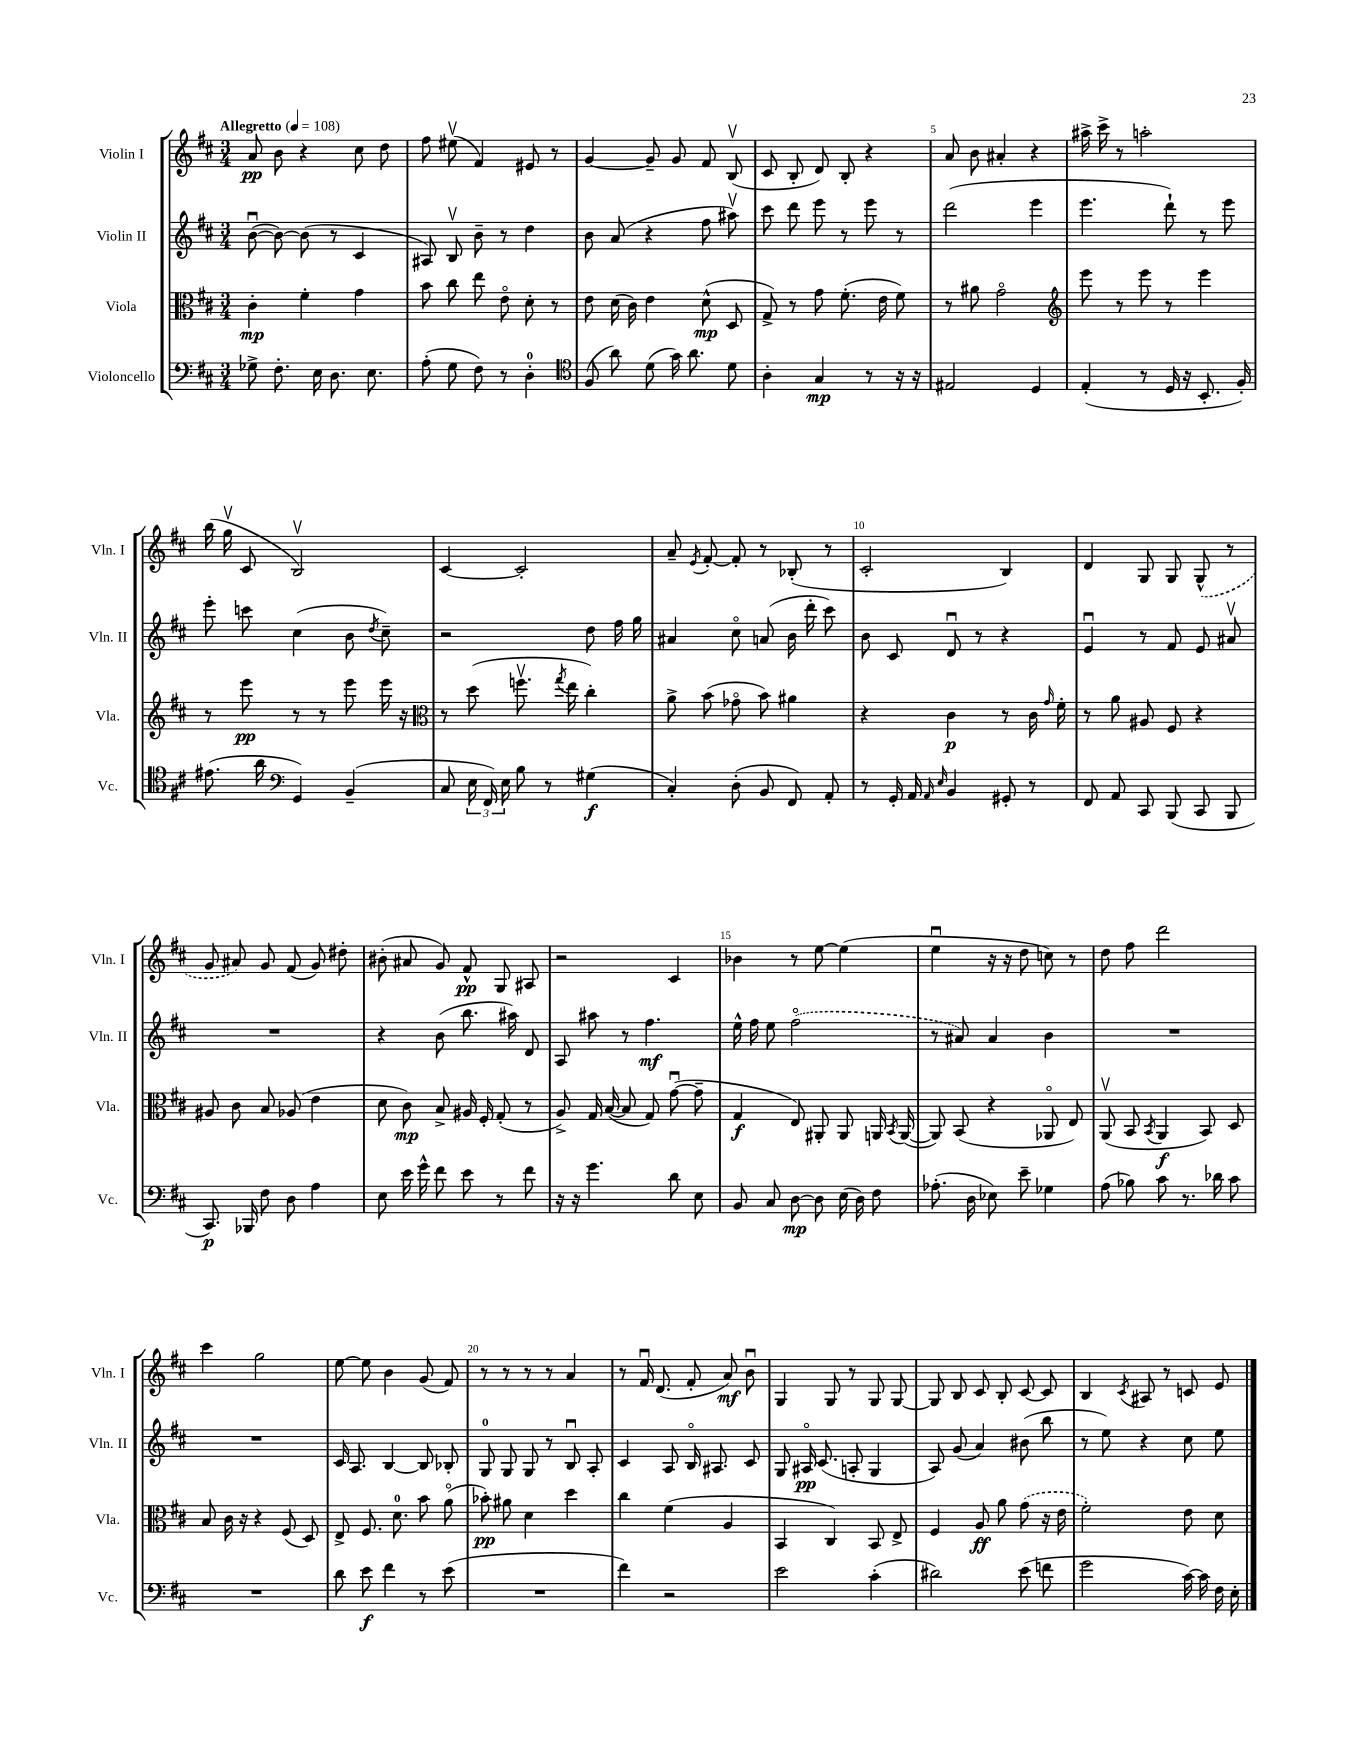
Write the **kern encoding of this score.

**kern	**kern	**kern	**kern
*staff4	*staff3	*staff2	*staff1
*clefF4	*clefC3	*clefG2	*clefG2
*k[f#c#]	*k[f#c#]	*k[f#c#]	*k[f#c#]
*M3/4	*M3/4	*M3/4	*M3/4
*MM108	*MM108	*MM108	*MM108
8G-^\	4c#'\	([8bu\	8a/
8.F#'\	.	8b\_)	8b\
.	4f#'\	(8b\]	4r
16E\	.	.	.
8.D\	.	8r	.
.	4g\	4c#/	8cc#\
8.E\	.	.	.
.	.	.	8dd\
=	=	=	=
(8A'\	8b\	8A#/)	8ff#\
8G\	8cc#\	8Bv/	(8ee#v\
8F#\)	8ee\	8b~\	4f#/)
8r	8eo\	8r	.
4D'\	8d'\	4dd\	8e#/
.	8r	.	8r
=	=	=	=
*clefC4	*	*	*
(8F#/	8e\	8b\	[4g/
8a\)	(16d\	(8a/	.
.	16c#\)	.	.
(8d\	4e\	4r	8g~/]
16g\)	.	.	8g/
8.a\	.	.	.
.	(8d^^\	8ff#\	8f#/
8d\	8D/	8aa#v\)	(8Bv/
=	=	=	=
4A'\	8G^/)	8ccc#\	8c#/
.	8r	8ddd\	8B'/
4G/	8g\	8eee\	8d/)
.	(8.f#'\	8r	8B'/
8r	.	8eee\	4r
.	16e\	.	.
16r	8f#\)	8r	.
16r	.	.	.
=	=	=	=
2E#/	8r	(2ddd\	8a/
.	8a#\	.	8b\
.	2go\	.	4a#'/
4D/	.	4eee\	4r
=	=	=	=
*	*clefG2	*	*
(4E'/	8eee\	4.eee\	16aa#^\
.	.	.	16ccc#^\
.	8r	.	8r
8r	8eee\	.	2aa'\
16D/	8r	8ddd`\)	.
16r	.	.	.
8.BB'/	4eee\	8r	.
.	.	8eee\	.
16F#'/)	.	.	.
=	=	=	=
(8.e#\	8r	8eee'\	(16bb\
.	.	.	16ggv\
.	8eee\	8ccc\	8c#/
16a\	.	.	.
*clefF4	*	*	*
4GG/)	8r	(4cc#\	2Bv/)
.	8r	.	.
(4BB~/	8eee\	8b\	.
.	.	8qdd/	.
.	16eee\	8cc#~\)	.
.	16r	.	.
=	=	=	=
*	*clefC3	*	*
8C#/	8r	2r	[4c#/
24E\	(8dd\	.	.
24FF#/)	.	.	.
24E\	.	.	.
8B\	8.ffv\	.	2c#'/]
8r	.	.	.
.	8qgg/	.	.
.	16ee\	.	.
(4G#\	4cc#'\)	8dd\	.
.	.	16ff#\	.
.	.	16gg\	.
=	=	=	=
4C#'/)	8a^\	4a#/	8a~/
.	.	.	8qe/
.	(8b\	.	[8f#'/
(8D'\	8g-o\	8cc#o\	8f#'/]
8BB/	8b\)	(8a/	8r
8FF#/)	4a#\	16b\	(8B-'/
.	.	16ddd'\	.
8AA'/	.	8ccc#\)	8r
=	=	=	=
8r	4r	8b\	2c#'/
16GG'/	.	8c#/	.
16AA/	.	.	.
16qqAA/	.	.	.
16qqE/	.	.	.
4BB/	4c#\	8du/	.
.	.	8r	.
8GG#'/	8r	4r	4B/)
8r	16c#\	.	.
.	16qqg/	.	.
.	16f#'\	.	.
=	=	=	=
8FF#/	8r	4eu/	4d/
8AA/	8a\	.	.
8CC#/	8A#/	8r	8G/
(8BBB/	8F#/	8f#/	8G/
8CC#/	4r	8e/	(8G^^/
8BBB/	.	8a#v/	8r
=	=	=	=
8.CC#/)	8A#/	2.r	8g/
.	8c#\	.	8a#/)
16BBB-/	.	.	.
8F#\	8B/	.	8g/
8D\	(8A-/	.	(8f#/
4A\	4e\	.	8g/)
.	.	.	8dd#'\
=	=	=	=
8E\	8d\	4r	(8b#'\
16e\	8c#\)	.	8a#/
16g^^\	.	.	.
8f#\	8B^/	(8b\	8g/)
8e\	16A#/	8.bb\	8f#^^/
.	16F#'/	.	.
8r	(8G'/	.	8G/
.	.	16aa#\)	.
8f#\	8r	8d/	8A#/
=	=	=	=
16r	8A^/)	8A/	2r
16r	.	.	.
4.g\	16G/	8aa#\	.
.	([16B/	.	.
.	8B/]	8r	.
.	8G/)	4.ff#\	.
8d\	([8gu\	.	4c#/
8E\	8g~\]	.	.
=	=	=	=
8BB/	4G/	16ee^^\	4b-\
.	.	16ff#\	.
8C#/	.	8ee\	.
[8D\	8E/)	(2ff#o\	8r
8D\]	8AA#'/	.	[8ee\
(16E\	8AA#/	.	(4ee\]
16D\)	.	.	.
8F#\	16AA/	.	.
.	8qBB/	.	.
.	([16AA/	.	.
=	=	=	=
(8.A-'\	8AA/])	8r	4eeu\
.	(8BB/	8a#/)	.
16D\	.	.	.
8E-\)	4r	4a#/	16r
.	.	.	16r
8e~\	.	.	8dd\
4G-\	8AA-o/	4b\	8cc\)
.	8E/)	.	8r
=	=	=	=
(8A\	(8AAv/	2.r	8dd\
8B-\)	8BB/	.	8ff#\
.	8qBB/	.	.
8c#\	4AA/	.	2ddd\
8.r	.	.	.
.	8BB/)	.	.
16d-\	.	.	.
8c#\	8D/	.	.
=	=	=	=
2.r	8B/	2.r	4ccc#\
.	16c#\	.	.
.	16r	.	.
.	4r	.	2gg\
.	(8F#/	.	.
.	8D/)	.	.
=	=	=	=
8d\	8E^/	16c#/	[8ee\
.	.	8.A/	.
8e\	8.F#/	.	8ee\]
4f#\	.	[4B/	4b\
.	8.d\	.	.
8r	8b\	8B/]	(8g/
(8e\	(8ao\	8B-'/	8f#/)
=	=	=	=
2.r	8b-'\)	8G/	8r
.	8a#\	8G/	8r
.	4d\	8G/	8r
.	.	8r	8r
.	4dd\	8Bu/	4a/
.	.	8A'/	.
=	=	=	=
4f#\)	4cc#\	4c#/	8r
.	.	.	16f#u/
.	.	.	(8.d/
2r	(4f#\	8A/	.
.	.	16Bo/	8f#'/
.	.	8.A#/	.
.	4A/	.	8a/)
.	.	8c#/	8bu\
=	=	=	=
2e\	4BB/	8G/	4G/
.	.	16A#o/	.
.	.	(8.c#/	.
.	4C#/)	.	8G/
.	.	8A'/	8r
(4c#'\	8BB/	4G/	8G/
.	8E^/	.	[8G/
=	=	=	=
2d#\)	4F#/	8A/)	8G/]
.	.	(8g/	8B/
.	8A/	4a/)	8c#/
.	8a\	.	8B'/
(8e\	(8g\	(8b#\	[8c#/
8f\	16r	8bb\	8c#/]
.	16e\	.	.
=	=	=	=
2g\	2f#'\)	8r	4B/
.	.	8ee\)	.
.	.	.	8qc#/
.	.	4r	8A#/
.	.	.	8r
[16c#\)	8e\	8cc#\	8c/
16c#\]	.	.	.
16F#\	8d\	8ee\	8e/
16E'\	.	.	.
==	==	==	==
*-	*-	*-	*-
